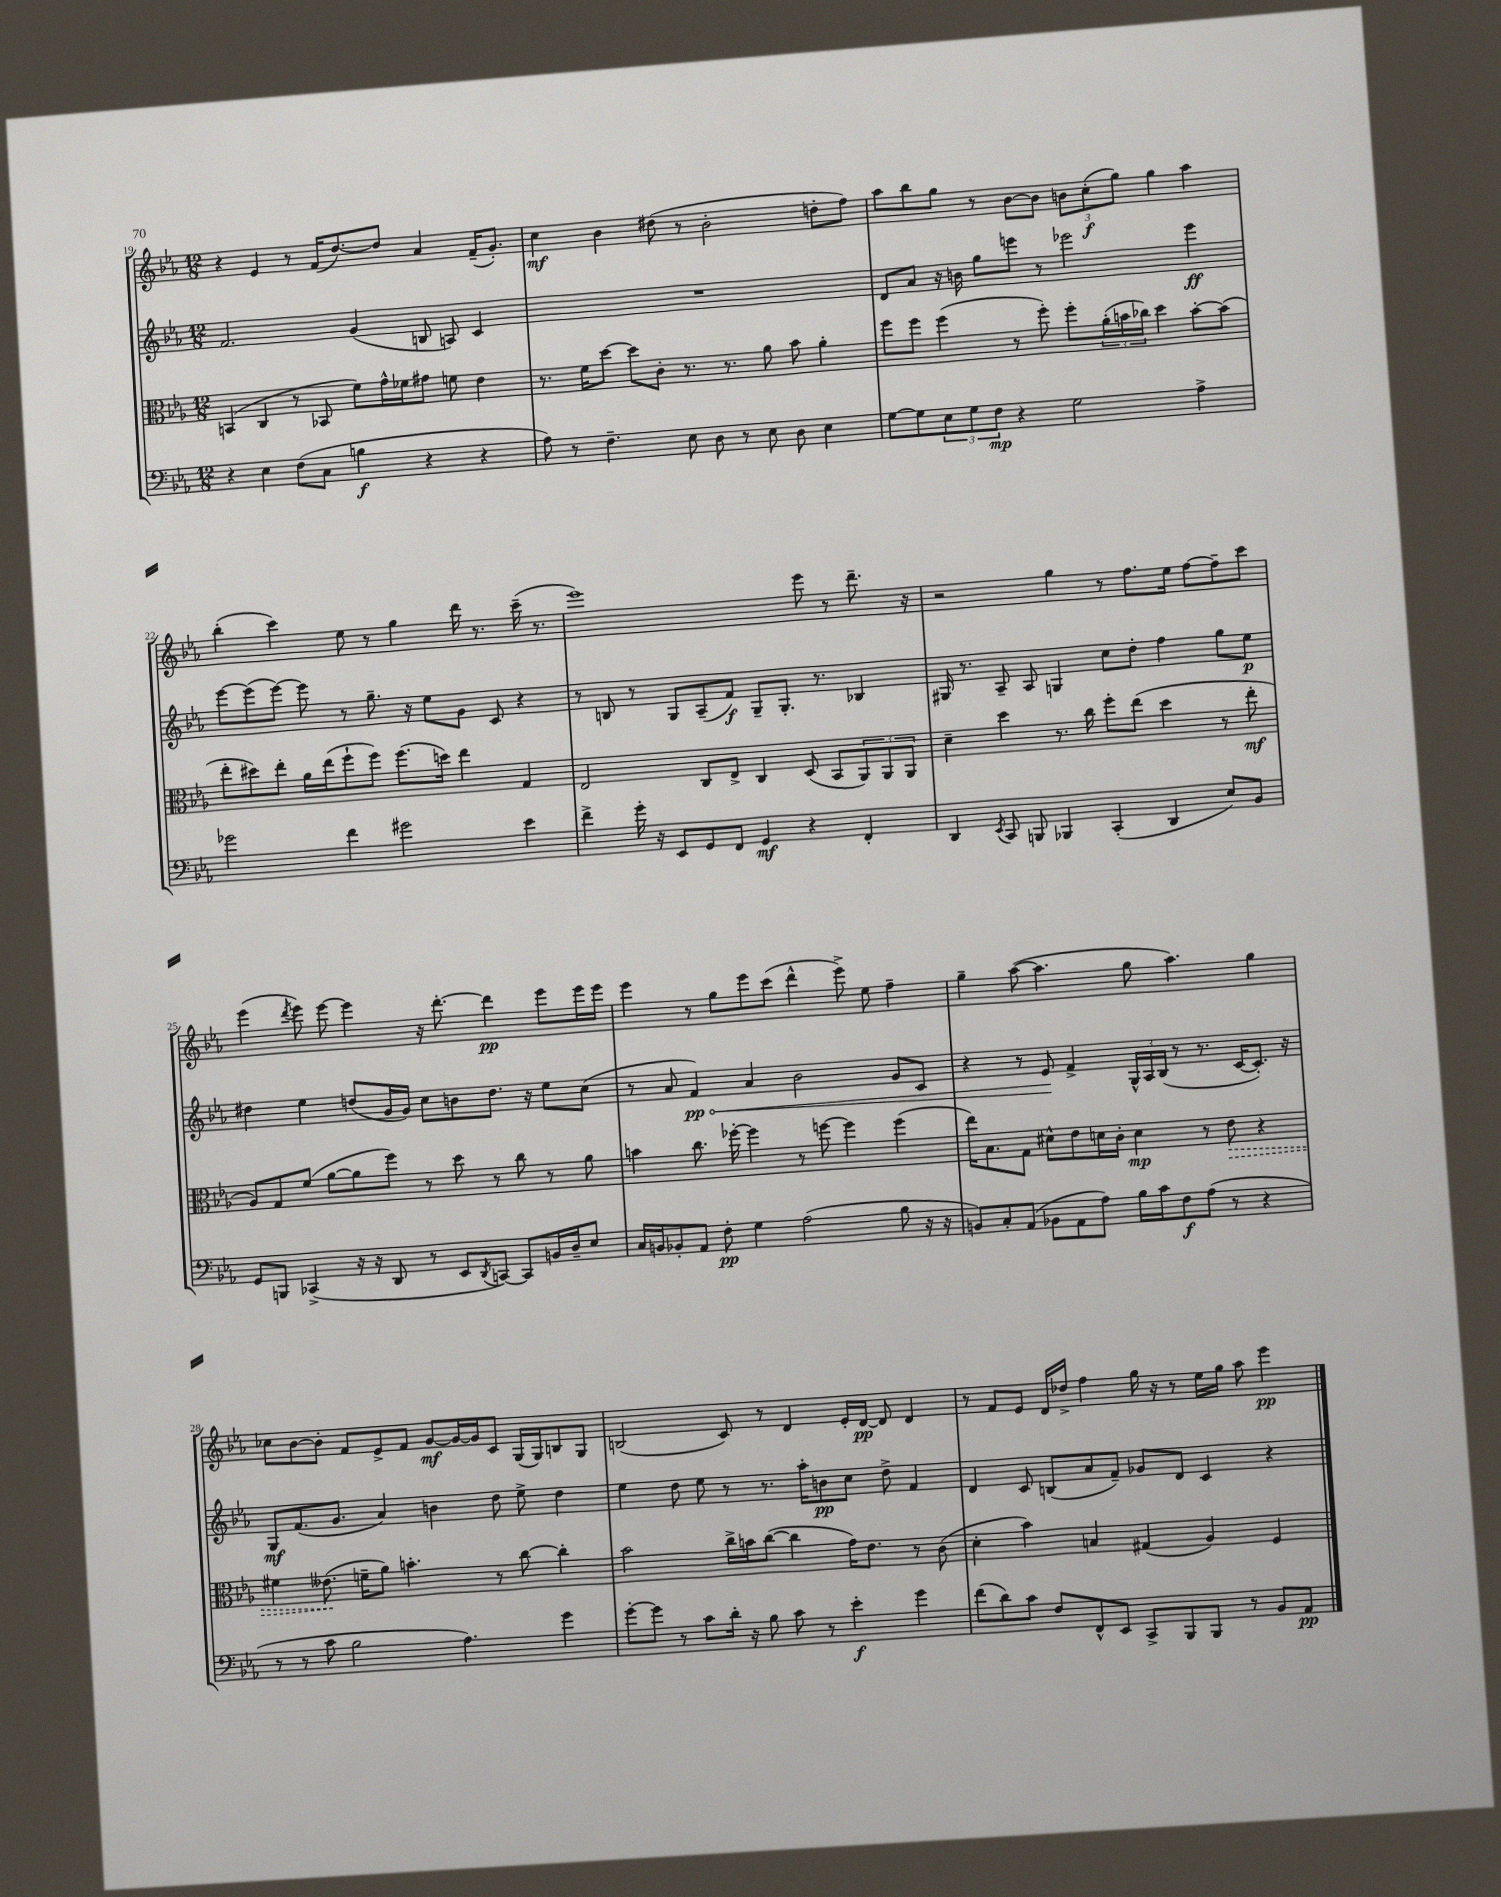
<<
\new StaffGroup <<
\new Staff = "s0" {
    \clef treble \key ees \major \numericTimeSignature \time 12/8
    r4 ees'4 r8 f'16( d''8.~) d''8 aes'4 f'16--( g'8.-.) |
    c''4\mf bes'4 dis''8( r8 bes'2-. d''8-. f''8) |
    aes''8 bes''8 g''8 r8 bes'8~ bes'8 \tuplet 3/2 { b'8 c''8-.\f( g''8) } g''4 aes''4 |
    bes''4-.( c'''4) ees''8 r8 g''4 d'''16 r8. c'''16--( r8. |
    ees'''1) ees'''8 r8 d'''8.-- r16 |
    r2 g''4 r8 f''8. ees''16 f''8~ f''8-- c'''8 |
    ees'''4( \acciaccatura { d'''8 } ees'''8) ees'''8~ ees'''4 r16 d'''8.~-. d'''4\pp ees'''8 ees'''16 ees'''16 |
    ees'''4 r8 g''8 ees'''8 c'''8( d'''4-^ ees'''8->) ees''8 f''4-- |
    g''4-- aes''8~( aes''4. g''8 aes''4.) g''4 |
    ces''8 bes'8~ bes'8-. f'8 ees'8-> f'8 g'8~\mf g'16~ g'16 c'8 g16( g16) b8 g8 |
    b2( c'8) r8 d'4 ees'16-. d'16~\pp d'8 d'4 |
    r8 f'8 ees'8 d'16 des''16-> f''4 g''16 r16 r8 ees''16 g''16 aes''8 ees'''4\pp \bar "|." |
}
\new Staff = "s1" {
    \clef treble \key ees \major \numericTimeSignature \time 12/8
    f'2. g'4( b8 a8) c'4 |
    R1. |
    d'8 aes'8 r16 b'16 g''8 e'''8 r8 ees'''2 ees'''4\ff |
    ees'''8~ ees'''8( ees'''8~) ees'''8 r8 g''8.-- r16 ees''8 g'8 c'8 r4 |
    r8 b8 r8 g8 aes8--( f'8\f) g8-- g8.-. r8. bes4 |
    gis16 r8. aes8-- aes8 g4 c''8 d''8-. f''4 g''8 ees''8\p |
    dis''4 ees''4 d''8( g'16 g'16) c''8 b'8 d''8. r16 ees''8 c''8( |
    r8 aes'8 \once \override Hairpin.circled-tip = ##t f'4\pp\<) aes'4 bes'2 g'8 c'8 |
    r4 r8 ees'8\! f'4-> \tuplet 3/2 { g16-^ aes16 bes16( } r8 r8. c'16~ c'8.-.) r16 |
    g8\mf f'8.( g'8. aes'4) b'4 d''8 ees''8-> d''4 |
    ees''4 d''8 ees''8 r8 r8. aes''16-. b'8\pp c''8 d''8-> f'4 |
    d'4 c'8 b8( aes'8 f'8--) ges'8 d'8 c'4 r4 \bar "|." |
}
\new Staff = "s2" {
    \clef alto \key ees \major \numericTimeSignature \time 12/8
    b,4( c4 r8 bes,8 f'8) g'16-^ fes'16 gis'8 f'8 ees'4 |
    r8. f'16 d''8~ d''8 c'8-. r8. r8. aes'8 bes'8 aes'4-. |
    f''8 f''8 f''4( r8 f''8-.) f''8-. \tuplet 3/2 { aes'16-.( b'16 ces''16) } d''4 b'8~-. b'8( |
    ees''8-. dis''8) ees''8-. aes'16 ees''16( f''8-! f''8) f''8.( d''16) ees''4 g4 |
    ees2 c8 ees8-> c4 d8( bes,8 \tuplet 3/2 { aes,8) aes,8 aes,8 } |
    d'4-- d''4 r8. c''16 f''8-. ees''8( d''4 r8 ees''8-.\mf |
    aes8) g8 f'8( aes'8~ aes'8 f''8) r8 d''8 r8 c''8 r8 aes'8 |
    b'4 c''8. fes''16~-. fes''4 r8 f''8~ f''4 f''4( |
    ees''16) bes8. g8 dis'8-^ ees'8 d'16 c'16-. d'4\mp r8 \once \override Hairpin.style = #'dashed-line ees'8\> r4 |
    fis'4 eeses'8.\!( f'16-- aes'8) b'4.-. r8 c''8~ c''4-. |
    bes'2 c''16-> b'16 c''8~( c''4 g'16) ees'8. r8 c'8( |
    d'4-. bes'4) b4 gis4( aes4) f4 \bar "|." |
}
\new Staff = "s3" {
    \clef bass \key ees \major \numericTimeSignature \time 12/8
    r4 ees4 f8( c8 b4\f r4 r4 |
    aes8) r8 f4.-- ees8 d8 r8 ees8 d8 ees4 |
    g8~ g8 \tuplet 3/2 { ees8 g8 f8\mp } r4 g2 aes4-> |
    ges'2 f'4 gis'2 ees'4 |
    f'4-> g'16-. r16 ees,8 g,8 f,8 g,4\mf r4 f,4-. |
    d,4 \acciaccatura { ees,8 } c,8 b,,8 bes,,4 c,4-.( d,4 ees8) bes,8 |
    g,8 b,,8 ces,4->( r16 r16 d,8 r8 ees,8 \acciaccatura { d,8 } c,8~) c,8 b,16 d16-- ees8 |
    c16 b,16 bes,8-. aes,8 f8-.\pp g4 aes2( bes8 r16 r16 |
    b,8) c8-. aes,8( bes,8 aes,8 aes8) bes16 c'16 f8\f aes8( r8 r4 |
    r8 r8 c'8 bes2 aes4.) g'4 |
    g'8~-. g'8 r8 c'8 d'16-. r16 bes8 c'8 r8 ees'4-.\f g'4 |
    f'8( d'8) c'8 f8 f,8-^ ees,8 c,8-> bes,,8 bes,,8 r8 bes,8 aes,8\pp \bar "|." |
}
>>
>>
\layout { \context { \Score currentBarNumber = #19 } }
